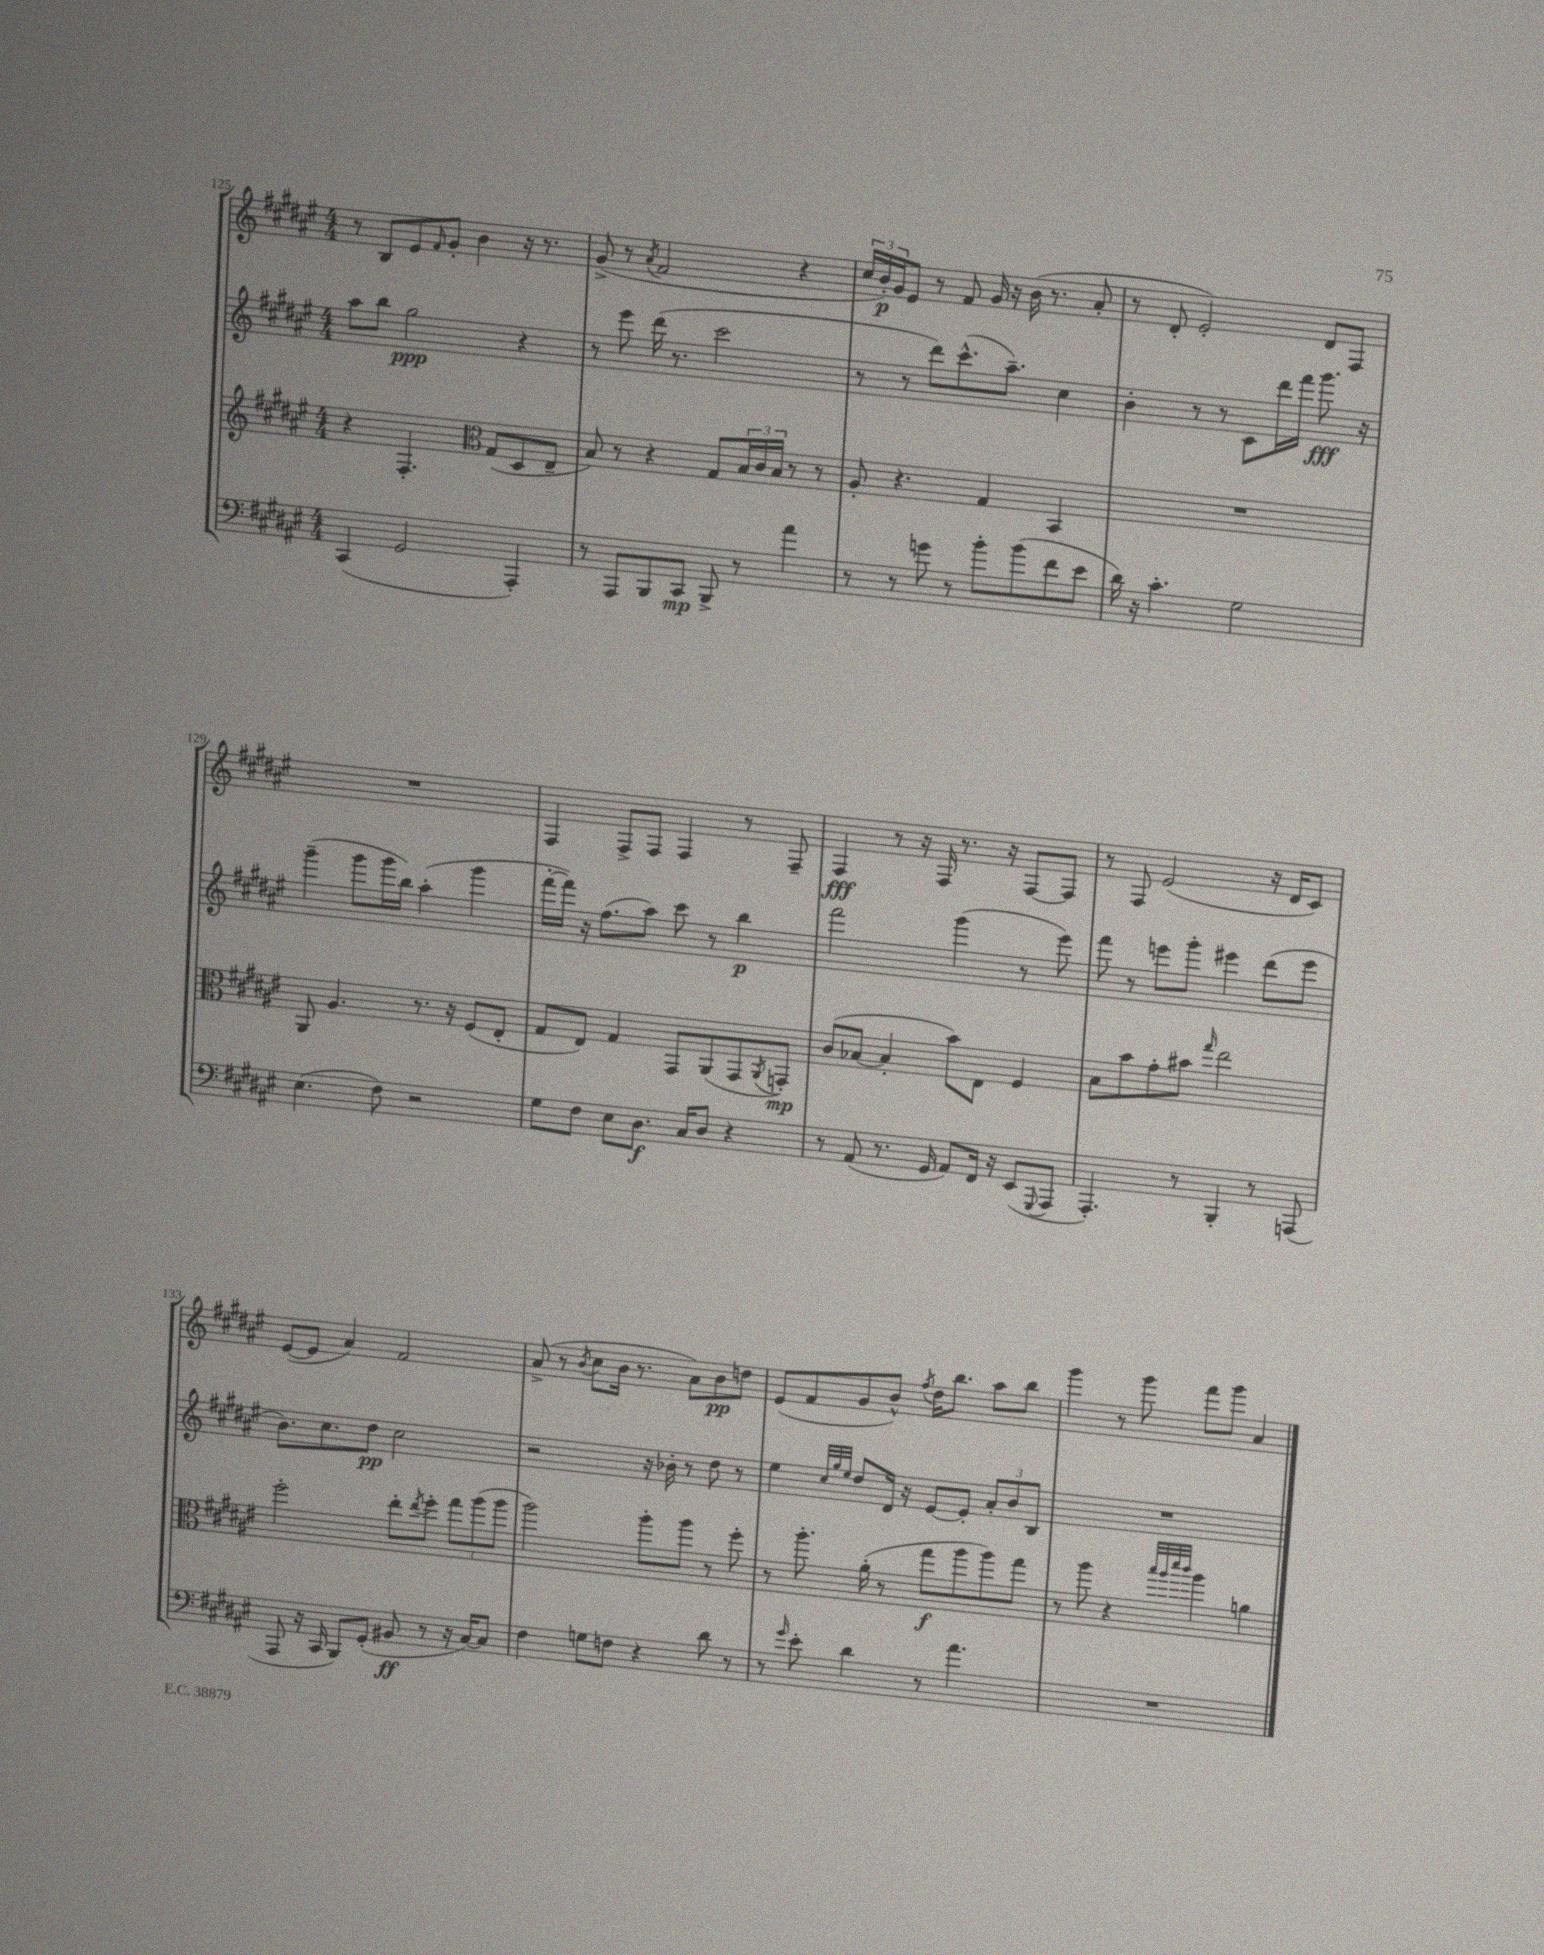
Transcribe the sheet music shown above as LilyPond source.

<<
\new StaffGroup <<
\new Staff = "s0" {
    \clef treble \key fis \major \numericTimeSignature \time 4/4
    r8 b8 eis'8 \grace { fis'16 } gis'8-. b'4 r16 r8. |
    gis'8->( r8 \acciaccatura { ais'8 } fis'2 r4 |
    \tuplet 3/2 { cis''16 b'16-.\p) gis'16 } eis'8 r8 fis'8 gis'16 r16 b'16( r8. ais'8-. |
    r8 dis'8-. eis'2-.) dis'8 fis8 |
    R1 |
    fis4 fis8-> fis8 fis4 r8 fis8-- |
    fis4\fff r8 r16 fis16 r8. r16 fis8~ fis8 |
    r8 fis8 eis'2( r16 dis'16 cis'8) |
    eis'8~( eis'8 ais'4) fis'2 |
    ais'8->( r8 \acciaccatura { b'8 } cis''8 b'16 r8. ais'8) b'8\pp d''8 |
    eis'8( fis'8 gis'8 b'8-^) \acciaccatura { fis''8 } dis''16 b''8. ais''8 b''8 |
    gis'''4 r8 gis'''8 fis'''8 gis'''8 ais'4 \bar "|." |
}
\new Staff = "s1" {
    \clef treble \key fis \major \numericTimeSignature \time 4/4
    ais''8 b''8 gis''2\ppp r4 |
    r8 eis'''8 dis'''16( r8. cis'''2 |
    r8 r8 dis'''8) cis'''8.-^( ais''8.--) cis''4 |
    b'4-. r8 r8 cis'8 dis'''16 fis'''16 gis'''8.\fff r16 |
    gis'''4--( gis'''8 gis'''16 b''16) ais''4-.( gis'''4 |
    fis'''16~-. fis'''16) r16 fis''8.( ais''8) cis'''8 r8 b''4\p |
    fis'''2 gis'''4( r8 eis'''8) |
    fis'''8 r8 e'''8 gis'''8-. eis'''4 dis'''8( eis'''8 |
    b'8.) cis''8. dis''8\pp cis''2 |
    r2 r16 bes'16-. r8 dis''8 r8 |
    eis''4 \grace { cis''32 gis''32 eis''32 } dis''8 dis'16 r16 eis'8~ eis'8-. \tuplet 3/2 { ais'8-. b'8 b8 } |
    R1 \bar "|." |
}
\new Staff = "s2" {
    \clef treble \key fis \major \numericTimeSignature \time 4/4
    r4 fis4.-. \clef alto gis8( dis8 eis8-- |
    b8) r8 r4 gis8 \tuplet 3/2 { b16 cis'16 b16 } r8 r8 |
    ais8-. r4. gis4 b,4 |
    R1 |
    ais,8 ais4. r8. r16 fis8( eis8-. |
    gis8 eis8) gis4 gis,8 ais,8( gis,8 \acciaccatura { ais,8 } g,8-.\mp) |
    cis'8( bes8~ bes4-. b'8) eis8 fis4 |
    b8 b'8 gis'8-. bis'8 \grace { gis''16 } eis''2 |
    fis''2-. eis''8-. \acciaccatura { eis''8 } fis''8-. \tuplet 3/2 { gis''8 ais''8( ais''8 } |
    ais''2) ais''8-. ais''8 r8 fis''8-. |
    r8 ais''8.-. ais'16-.( r8 gis''8\f ais''8 ais''8) gis''8 |
    r8 ais''8 r4 \grace { b''32 ais''32 dis'''32 cis'''32 } ais''4 a'4 \bar "|." |
}
\new Staff = "s3" {
    \clef bass \key fis \major \numericTimeSignature \time 4/4
    cis,4( gis,2 ais,,4-.) |
    r8 ais,,8 b,,8 cis,8\mp b,,8-> r8 ais'4 |
    r8 r8 g'8 r8 b'8-. b'8( fis'8 eis'8 |
    dis'16) r16 cis'4.-. gis2 |
    eis4.( fis8) r2 |
    gis8 fis8 eis8 dis8.\f cis16 dis8 r4 |
    r8 ais,8( r8. gis,16 ais,8) fis,16 r16 eis,8( \appoggiatura { gis,,8 } ais,,8 |
    ais,,4.-.) r8 b,,4-. r8 a,,8( |
    ais,,8 r16 cis,16 b,,8) gis,8-.( bis,8\ff r8 r16 cis16~) cis8 |
    fis4 g8 f8 r4 dis'8 r8 |
    r8 \grace { gis'16 } eis'8-. dis'4 r8 ais'4. |
    R1 \bar "|." |
}
>>
>>
\layout { \context { \Score currentBarNumber = #125 } }
